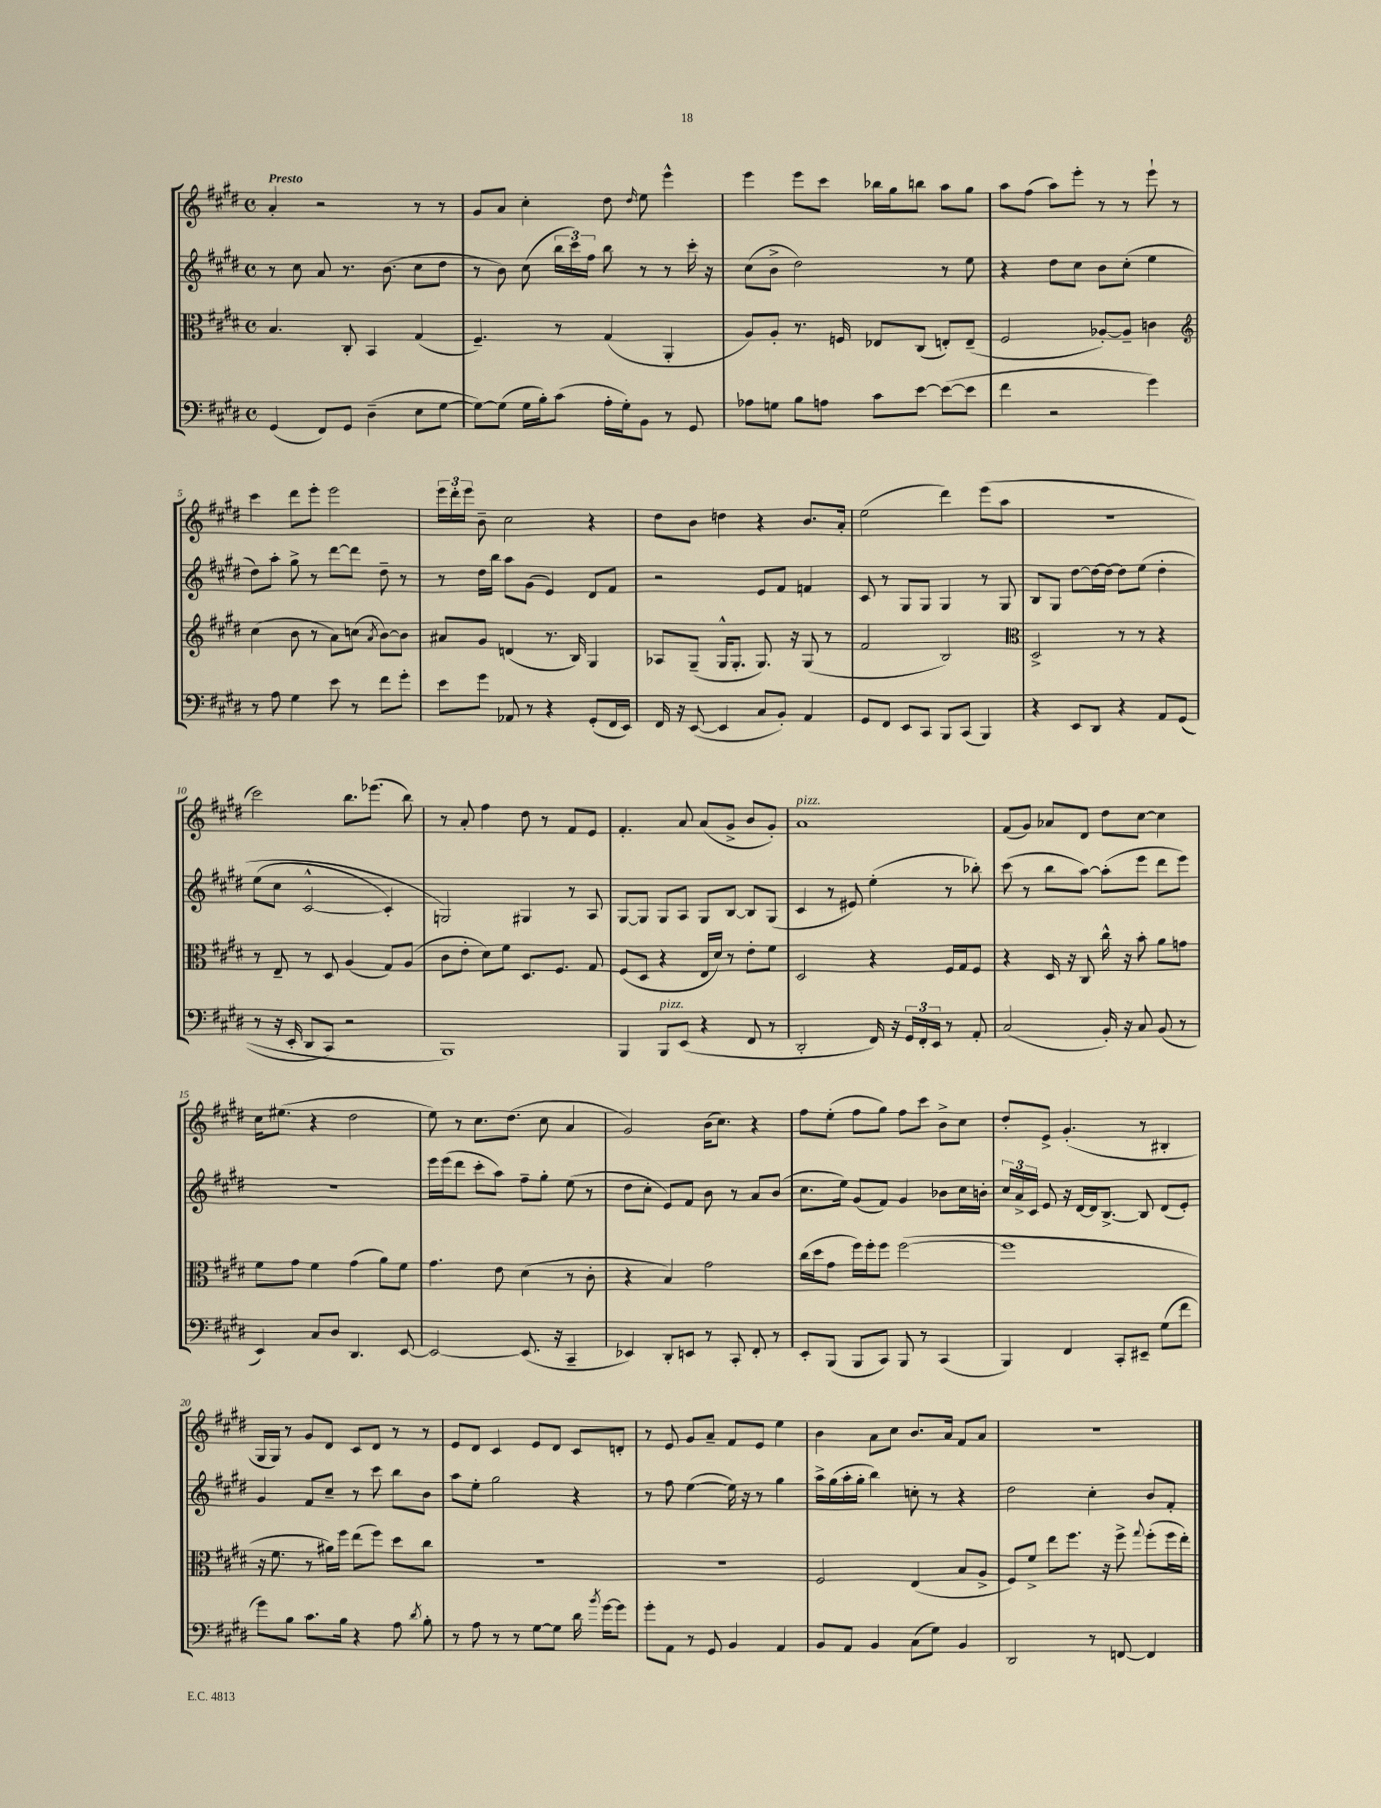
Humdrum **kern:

**kern	**kern	**kern	**kern
*part4	*part3	*part2	*part1
*staff4	*staff3	*staff2	*staff1
*clefF4	*clefC3	*clefG2	*clefG2
*k[f#c#g#d#]	*k[f#c#g#d#]	*k[f#c#g#d#]	*k[f#c#g#d#]
*M4/4	*M4/4	*M4/4	*M4/4
*met(c)	*met(c)	*met(c)	*met(c)
=1	=1	=1	=1
!	!	!	!LO:TX:a:B:t=Presto
(4GG#/	4.B/	8r	4a'/
.	.	8cc#\	.
8FF#/L)	.	8a/	2r
8GG#/J	8C#'/	8.r	.
(4D#~\	4BB/	.	.
.	.	(8.b\	.
8E\L	(4G#/	8cc#\L	8r
[8G#\J	.	8dd#\J	8r
=2	=2	=2	=2
8G#\L_)	4.F#~/)	8r	8g#/L
(8G#\J]	.	8b\)	8a/J
16G#\LL	.	(8cc#\	4cc#'\
16B'\J)	.	.	.
(8c#\J	8r	24bb\LL	.
.	.	24ccc#\)	.
.	.	24ff#\JJ	.
16A'\LL	(4G#/	8bb\	8dd#\
16G#'\J)	.	.	.
.	.	.	16qqdd#/
8BB\J	.	8r	8ee\
8r	4AA'/	8r	4eee^^\
8GG#/	.	16ccc#'\	.
.	.	16r	.
=3	=3	=3	=3
8A-X\L	8A/L)	(8cc#\L	4eee\
8Gn\J	8A'/J	8b^\J	.
8B\L	8.r	2dd#\)	8eee\L
8An\J	.	.	8ccc#\J
.	16Fn/	.	.
8c#\L	8E-X/L	.	16bb-X\LL
.	.	.	16gg#\J
[8e\J	(8C#/J	.	8bbn\J
(8e\L_	8En'/L)	8r	8aa\L
8e\J]	(8E~/J	8ee\	8gg#\J
=4	=4	=4	=4
4f#\	2F#/	4r	8aa\L
.	.	.	(8ff#\J
2r	.	8dd#\L	8aa\L)
.	.	8cc#\J	8eee'\J
.	[8A-X'/L)	8b\L	8r
.	8A-~/J]	(8cc#'\J	8r
4g#\)	4cn\	4ee\	8eee`\
.	.	.	8r
!!LO:LB:g=z
=5	=5	=5	=5
*	*clefG2	*	*
8r	(4cc#\	8dd#\L)	4ccc#\
8A\	.	8aa'\J	.
4G#\	8b\	8gg#^\	8ddd#\L
.	8r	8r	8eee'\J
8e\	8a\L)	[8ddd#\L	2eee\
8r	(8ccn\J	8ddd#\J]	.
.	8qa/	.	.
8f#\L	[8b\L)	8dd#~\	.
8g#'\J	8b\J]	8r	.
=6	=6	=6	=6
8e\L	8a#X/L	8r	24eee\LL
.	.	.	24ddd#'\
.	.	.	24eee\JJ
8g#\J	8g#/J	16dd#\LL	8b~\
.	.	16bb\JJ	.
8AA-X/	(4dn/	8aa\L	2cc#\
8r	.	(8g#\J	.
4r	8.r	4e/)	.
.	16B/)	.	.
(8GG#'/L	4G#/	8d#/L	4r
16FF#/L	.	8f#/J	.
16EE/JJ)	.	.	.
=7	=7	=7	=7
16FF#/	8A-X/L	2r	8dd#\L
16r	.	.	.
([8EE/	(8G#~/J	.	8b\J
4EE/]	16G#^^/KL	.	4ddn\
.	8.G#'/J	.	.
8C#/L	8.G#/)	8e/L	4r
8BB'/J)	.	8f#/J	.
.	16r	.	.
4AA/	(8G#/	4fn/	8.b/L
.	8r	.	.
.	.	.	16a'/Jk
=8	=8	=8	=8
8GG#/L	2f#/	8c#/	(2ee\
8FF#/J	.	8r	.
8EE/L	.	8G#/L	.
8CC#/J	.	8G#/J	.
8BBB/L	2B/)	4G#/	4ddd#\)
(8CC#/J	.	.	.
4BBB/)	.	8r	(8eee\L
.	.	8G#/	8aa\J
=9	=9	=9	=9
*	*clefC3	*	*
4r	2D#^/	8B/L	1r
.	.	8G#/J	.
8EE/L	.	[8dd#\L	.
8DD#/J	.	16dd#\L_	.
.	.	16dd#\JJ_	.
4r	8r	8dd#\L]	.
.	8r	(8ee\J	.
8AA/L	4r	4dd#'\	.
((8GG#/J	.	.	.
!!LO:LB:g=z
=10	=10	=10	=10
8r	8r	(8ee\L	2ccc#\)
16r	8E~/	8cc#\J	.
16EE'/	.	.	.
8DD#/L	8r	[2c#^^/	.
8CC#/J)	8D#/	.	.
2r	(4A/	.	8.bb\L
.	.	.	(8.eee-X\J
.	8G#/L)	4c#'/])	.
.	(8A/J	.	8bb\)
=11	=11	=11	=11
1BBB)	8c#\L	2Gn/)	8r
.	8e'\J	.	8a'/
.	8d#\L)	.	4ff#\
.	8f#\J	.	.
.	8.D#/L	4G#X/	8dd#\
.	.	.	8r
.	8.F#/J	.	.
.	.	8r	8f#/L
.	8G#/	8A/	8e/J
=12	=12	=12	=12
4BBB/	(8F#/L	[8G#/L	4.f#'/
.	8D#/J	8G#/J]	.
!LO:TX:a:i:t=pizz.	!	!	!
8BBB/L	4r	8G#/L	.
(8EE/J	.	8A/J	8a/
4r	16E/LL	8G#/L	(8a/L
.	16d#/JJ)	.	.
.	8r	[8B/J	8g#^/J
8FF#/	8e'\L	8B/L]	8b/L
8r	8f#\J	(8G#/J	8g#'/J)
=13	=13	=13	=13
!	!	!	!LO:TX:a:i:t=pizz.
2DD#'/	2D#/	4c#/	1a
.	.	8r	.
.	.	8e#X/)	.
16FF#/)	4r	(4ee'\	.
16r	.	.	.
24GG#/LL	.	.	.
24FF#'/	.	.	.
24EE/JJ	.	.	.
8r	16F#/LL	8r	.
.	16G#/J	.	.
8AA'/	8F#/J	8bb-X'\)	.
=14	=14	=14	=14
(2C#/	4r	(8ccc#\	(8f#/L
.	.	8r	8g#/J)
.	16D#/	8bb\L	8a-X/L
.	16r	.	.
.	8C#/	[8aa\J)	8d#/J
16BB'/)	16cc#^^\	(8aa'\L]	8dd#\L
16r	16r	.	.
8C#/	8b'\	8eee\J	[8cc#\J
(8BB/	8a\L	8ddd#\L	4cc#\]
8r	8gn\J	8eee\J)	.
!!LO:LB:g=z
=15	=15	=15	=15
4EE/)	8f#\L	1r	16cc#\KL
.	.	.	(8.ee#X\J
.	8g#\J	.	.
8C#/L	4f#\	.	4r
8D#/J	.	.	.
4.DD#/	(4g#\	.	2dd#\
.	8a\L)	.	.
[8EE/	8f#\J	.	.
=16	=16	=16	=16
2EE/_	4.g#\	16eee\LL	8ee\)
.	.	(16eee\J	.
.	.	8ddd#\J	8r
.	.	8ccc#'\L	8.cc#\L
.	8e\	8aa\J)	.
.	.	.	(8.dd#\J
(8.EE/]	(4d#\	8ff#~\L	.
.	.	8gg#'\J	8cc#\
16r	.	.	.
4CC#~/	8r	(8ee\	4a/
.	8c#'\	8r	.
=17	=17	=17	=17
4EE-X/)	4r	8dd#\L	2g#/)
.	.	8cc#'\J	.
8DD#'/L	4B/)	8e/L)	.
8EEn/J	.	8f#/J	.
8r	2g#\	8b\	(16b\KL
.	.	.	8.cc#\J)
8CC#'/	.	8r	.
8FF#'/	.	8a/L	4r
8r	.	(8b/J	.
=18	=18	=18	=18
8EE'/L	(16cc#\LL	8.cc#\L	8ff#\L
.	16dd#\J	.	.
(8BBB/J	8g#\J	.	(8ee'\J
.	.	16ee\Jk)	.
8BBB/L	16ff#\LL)	(8g#/L	8ff#\L
.	16ff#'\J	.	.
8CC#/J)	8ff#\J	8f#/J)	8gg#\J)
8BBB/	([2ff#\	4g#/	8ff#\L
8r	.	.	8ccc#\J
(4CC#/	.	8b-X\L	8b^\L
.	.	16cc#\L	8cc#\J
.	.	16bn'\JJ	.
=19	=19	=19	=19
4BBB/)	1ff#]	24cc#/LL	8dd#'/L
.	.	24a^/	.
.	.	24c#/JJ	.
.	.	8e/	8e^/J
4FF#/	.	16r	(4.g#'/
.	.	[16d#/LL	.
.	.	16d#/J]	.
.	.	[8.B^/J	.
8CC#'/L	.	.	.
8EE#X~/J	.	8B/]	8r
(8G#\L	.	(8d#/L	4B#X'/
8f#\J	.	8e'/J)	.
!!LO:LB:g=z
=20	=20	=20	=20
8g#\L)	16r	4g#/	16G#/LL
.	8.f#\	.	16G#/JJ)
8B\J	.	.	8r
8.c#\L	8r	8f#/L	8g#/L
.	16a#X\LL)	8cc#~/J	8d#/J
16B\Jk	16ff#\JJ	.	.
4r	(8ee\L	8r	8c#/L
.	8ff#\J)	8ccc#\	8d#/J
8A\	8dd#\L	8bb\L	8r
8qd#/	.	.	.
8B'\	8cc#\J	8b\J	8r
=21	=21	=21	=21
8r	1r	8aa\L	8e/L
8A\	.	8ee'\J	8d#/J
8r	.	2gg#\	4c#/
8r	.	.	.
[8G#\L	.	.	8e/L
8G#\J]	.	.	8d#/J
16d#\	.	4r	8c#/L
8qb/	.	.	.
[16g#\KL	.	.	.
8g#\J]	.	.	8dn'/J
=22	=22	=22	=22
8g#'\L	1r	8r	8r
8AA\J	.	8ff#\	8e/
8r	.	([4ee\	8g#/L
8GG#/	.	.	8a~/J
4BB/	.	16ee\])	8f#/L
.	.	16r	.
.	.	8r	8e/J
4AA/	.	4gg#\	4ee\
=23	=23	=23	=23
8BB/L	2F#/	16aa^\LL	4b\
.	.	(16gg#\	.
8AA/J	.	16aa'\	.
.	.	16gg#'\JJ	.
4BB/	.	4bb\)	8a\L
.	.	.	8cc#\J
(8C#\L	(4E/	8ccn'\	8.b/L
8G#\J)	.	8r	.
.	.	.	16a/Jk
4BB/	8B/L	4r	8f#/L
.	8A^/J	.	8a/J
=24	=24	=24	=24
2DD#/	8F#/L)	2dd#\	1r
.	8f#^/J	.	.
.	8ee\L	.	.
.	8.ff#\J	.	.
8r	.	4cc#'\	.
.	16r	.	.
[8FFn/	8ff#^\	.	.
.	8qqgg#/	.	.
4FF/]	(8ff#'\L	8b/L	.
.	16ff#\L	8f#'/J	.
.	16ee'\JJ)	.	.
==	==	==	==
*-	*-	*-	*-
